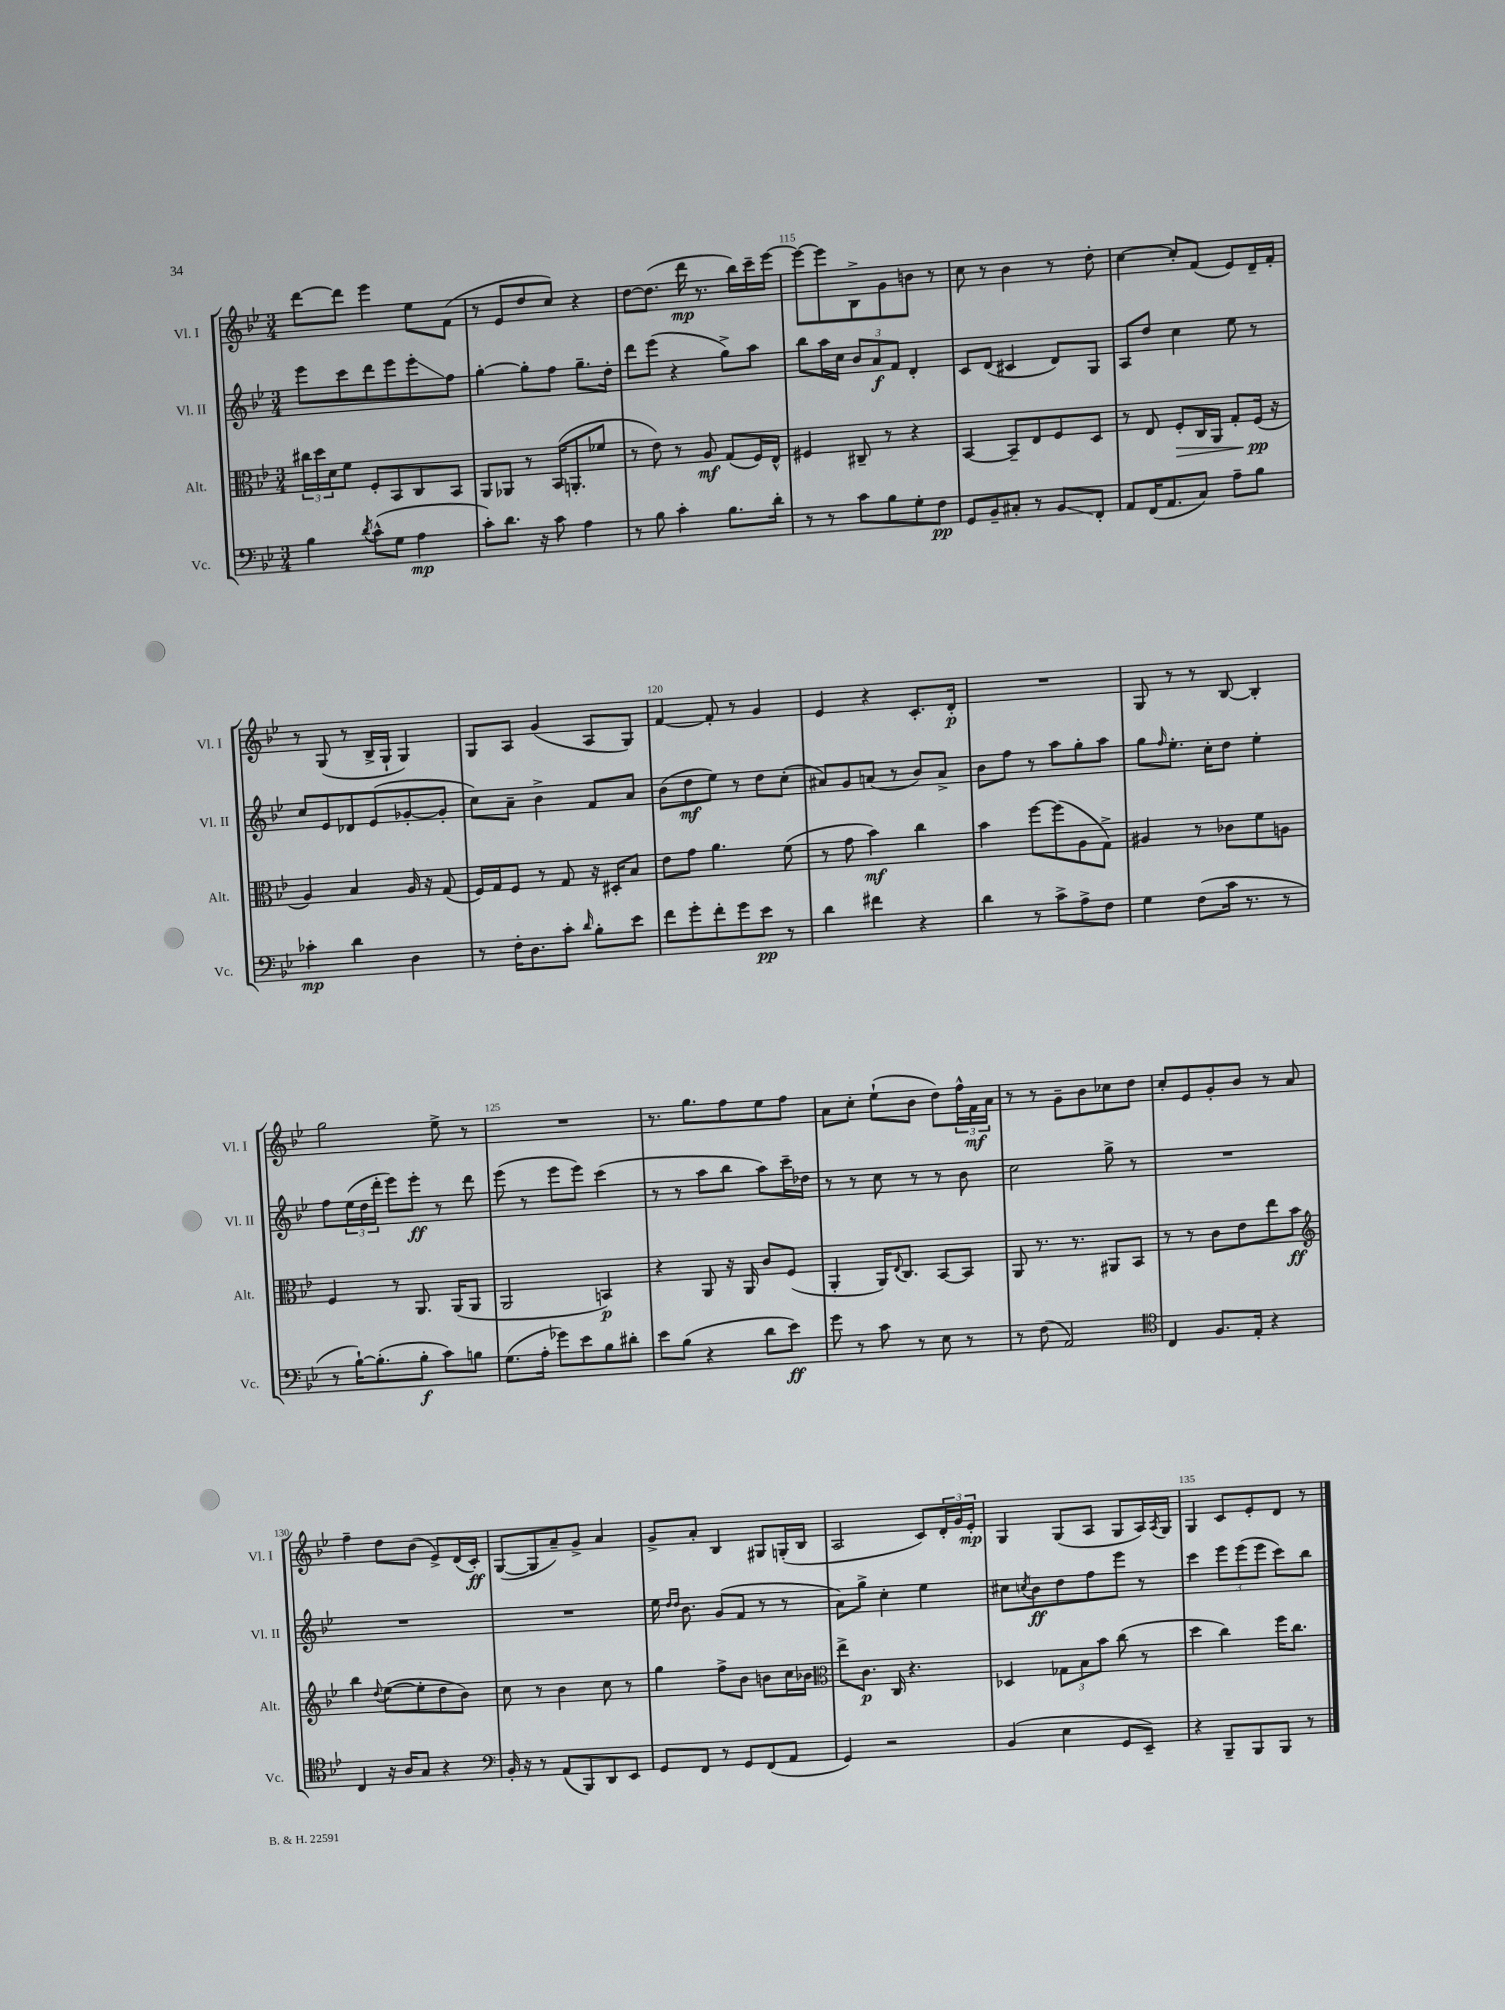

**kern	**kern	**kern	**kern
*staff4	*staff3	*staff2	*staff1
*clefF4	*clefC3	*clefG2	*clefG2
*k[b-e-]	*k[b-e-]	*k[b-e-]	*k[b-e-]
*M3/4	*M3/4	*M3/4	*M3/4
4B-	24cc#	8eee-	[8ddd
.	24dd	.	.
.	24d	.	.
.	8f	8ccc	8ddd]
8qd	.	.	.
(8c^^	8F'	8ddd	4eee-
8G	8BB-	8eee-	.
4A	8C	8eee-'	8ee-
.	8BB-	8ff	(8f
=	=	=	=
8c')	8AA	[4gg'	8r
8.d	8AA-	.	8e-
.	8r	8gg']	8dd
16r	.	.	.
8c	(16BB-	8ff	8cc)
.	8.AA'	.	.
4A	.	8.gg~	4r
.	8f-	.	.
.	.	16dd'	.
=	=	=	=
8r	8r	8ddd	[8dd
8B-	8e-)	(8eee-	(8.dd]
4c'	8r	4r	.
.	.	.	16ddd
.	8A	.	8.r
8.B-	(8G	8gg^)	.
.	.	.	16bb-)
.	16F)	8aa	16ccc~
16d'	16E-^^	.	[16eee-
=	=	=	=
8r	4F#	8bb-	8eee-_
8r	.	16aa	8eee-]
.	.	16cc	.
8c	8C#~	12b-	8B-^
.	.	12a	.
8B-	8r	.	8g
.	.	12f	.
8G'	4r	4d'	8b
8F	.	.	8r
=	=	=	=
8GG	[4BB-	8c	8cc
8BB-~	.	(8d	8r
8C#'	8BB-~]	4c#	4b-
8r	8E-	.	.
8BB-	8F	8d)	8r
8FF'	8D	8G	8dd'
=	=	=	=
8AA	8r	8A	[4cc
(16FF	8E-	8dd	.
8.AA	.	.	.
.	8F'	4cc	8cc']
8C)	16C	.	(8f
.	16AA	.	.
8A~	8G'	8ee-	8e-)
8B-	(16F	8r	16d~
.	16r	.	16f'
=	=	=	=
4c-'	4A)	8cc	8r
.	.	8e-	(8G
4d	4B-	8d-	8r
.	.	(8e-	16B-^
.	.	.	16G`
4D	16A	[8g-'	4G)
.	16r	.	.
.	(8G	8g-']	.
=	=	=	=
8r	16F)	8cc)	8G
.	16G	.	.
16F'	8F	8a~	8A
8.D	.	.	.
.	8r	4b-^	(4g
8c'	8G	.	.
16qqd	.	.	.
8B-'	16r	8f	8A
.	16D#'	.	.
8e-	8B-	8a	8G)
=	=	=	=
8f	8e-	(8b-	[4f
8g'	8g	8dd	.
8f'	4.a	8ee-)	8f']
8g	.	8r	8r
8e-	.	8dd	4g
8r	(8f	(8cc'	.
=	=	=	=
4d	8r	8a#)	4e-
.	8g	8g	.
4f#	4b-)	(8a	4r
.	.	8r	.
4r	4cc	8b-)	8.c'
.	.	8a^	.
.	.	.	16d'
=	=	=	=
4d	4b-	8b-	2.r
.	.	8ff	.
8r	[8ff	8r	.
8c^	(8ff]	8aa	.
8A^	8A	8gg'	.
8F	8G^)	8aa	.
=	=	=	=
4G	4A#	8gg	8G
.	.	16qqff	.
.	.	8.ee-'	8r
(8F	8r	.	8r
.	.	16cc'	.
16c	8c-	8dd	[8B-
8.r	.	.	.
.	8f	4ee-'	4B-']
8r	8A	.	.
=	=	=	=
8r	4F	8ff	2gg
[16B-`)	.	(24ee-	.
.	.	24dd	.
(8.B-']	.	.	.
.	.	24ddd'	.
.	8r	8eee-)	.
8B-'	8.AA	8eee-'	.
8c)	.	8r	8ee-^
.	(16AA	.	.
8B	8AA	8ddd	8r
=	=	=	=
(8.G	2AA	(8eee-	2.r
.	.	8r	.
16A'	.	.	.
8g-)	.	8eee-	.
8e-	.	8eee-)	.
8B-	4BB)	(4ccc	.
8d#'	.	.	.
=	=	=	=
8e-	4r	8r	8.r
(8B-	.	8r	.
.	.	.	8.gg
4r	8AA	8aa	.
.	16r	8bb-	8ff
.	16AA	.	.
8d	8c	8aa)	8ee-
8e-)	(8F	16ccc~	8ff
.	.	16dd-	.
=	=	=	=
8g	4AA'	8r	8a
8r	.	8r	8cc'
8c	16AA)	8cc	(8ee-`
.	8qqE-	.	.
.	8.C	.	.
8r	.	8r	8b-
8E-	[8BB-	8r	8dd)
8r	8BB-]	8b-	24ff^^
.	.	.	24f
.	.	.	24a
=	=	=	=
8r	8AA	2cc	8r
(8F	8.r	.	8r
2AA)	.	.	8g~
.	8.r	.	.
.	.	.	8b-
.	8AA#	8gg^	8cc-
.	8BB-	8r	8dd
=	=	=	=
*clefC4	*	*	*
4C	8r	2.r	8cc'
.	8r	.	8e-
8.F	8c	.	8g'
.	8e-	.	8b-
16E-'	.	.	.
4r	8ee-	.	8r
.	8b-	.	8a
=	=	=	=
*	*clefG2	*	*
4C	4bb-	2.r	4ff~
.	8qqdd	.	.
16r	([8ee-	.	8dd
16A	.	.	.
8G	8ee-']	.	(8b-
4r	8dd	.	8e-^)
.	8b-)	.	(16d
.	.	.	16c')
=	=	=	=
*clefF4	*	*	*
16BB-'	8cc	2.r	([8G
16r	.	.	.
8r	8r	.	8G]
(8AA	4b-	.	8a~)
8BBB-)	.	.	8g^
8DD	8cc	.	4a
8EE-	8r	.	.
=	=	=	=
8GG	4gg	16ee-	8g^
.	.	16qqdd	.
.	.	16qqdd	.
.	.	8.b-	.
8FF	.	.	8a'
8r	8ff^	(8g	4B-
8GG	8b-	8f	.
(8FF	8b	8r	8G#
8AA	16cc	8r	(16G'
.	16b-	.	16B-
=	=	=	=
*	*clefC3	*	*
4GG)	8ee-^	8a)	2A
.	8.c	8gg^	.
2r	.	4cc'	.
.	16C	.	.
.	4.r	.	.
.	.	4ee-	8c)
.	.	.	24d'
.	.	.	24g
.	.	.	24e-'
=	=	=	=
(4BB-	4D-	8cc#	4G
.	.	8qcc	.
.	.	8b-	.
4E-	12G-	8dd	(8G
.	12B-	.	.
.	.	8ff	8A
.	12b-	.	.
8GG	(8cc	8eee-	8G
8EE-~)	8r	8r	16A)
.	.	.	8qA
.	.	.	16G
=	=	=	=
4r	4dd	4ccc	4G
8BBB-~	4cc)	12eee-	8c
.	.	(12eee-	.
8BBB-	.	.	8e-'
.	.	12eee-	.
8BBB-	16ff	8ccc)	8d
.	8.cc	.	.
8r	.	8bb-	8r
==	==	==	==
*-	*-	*-	*-
